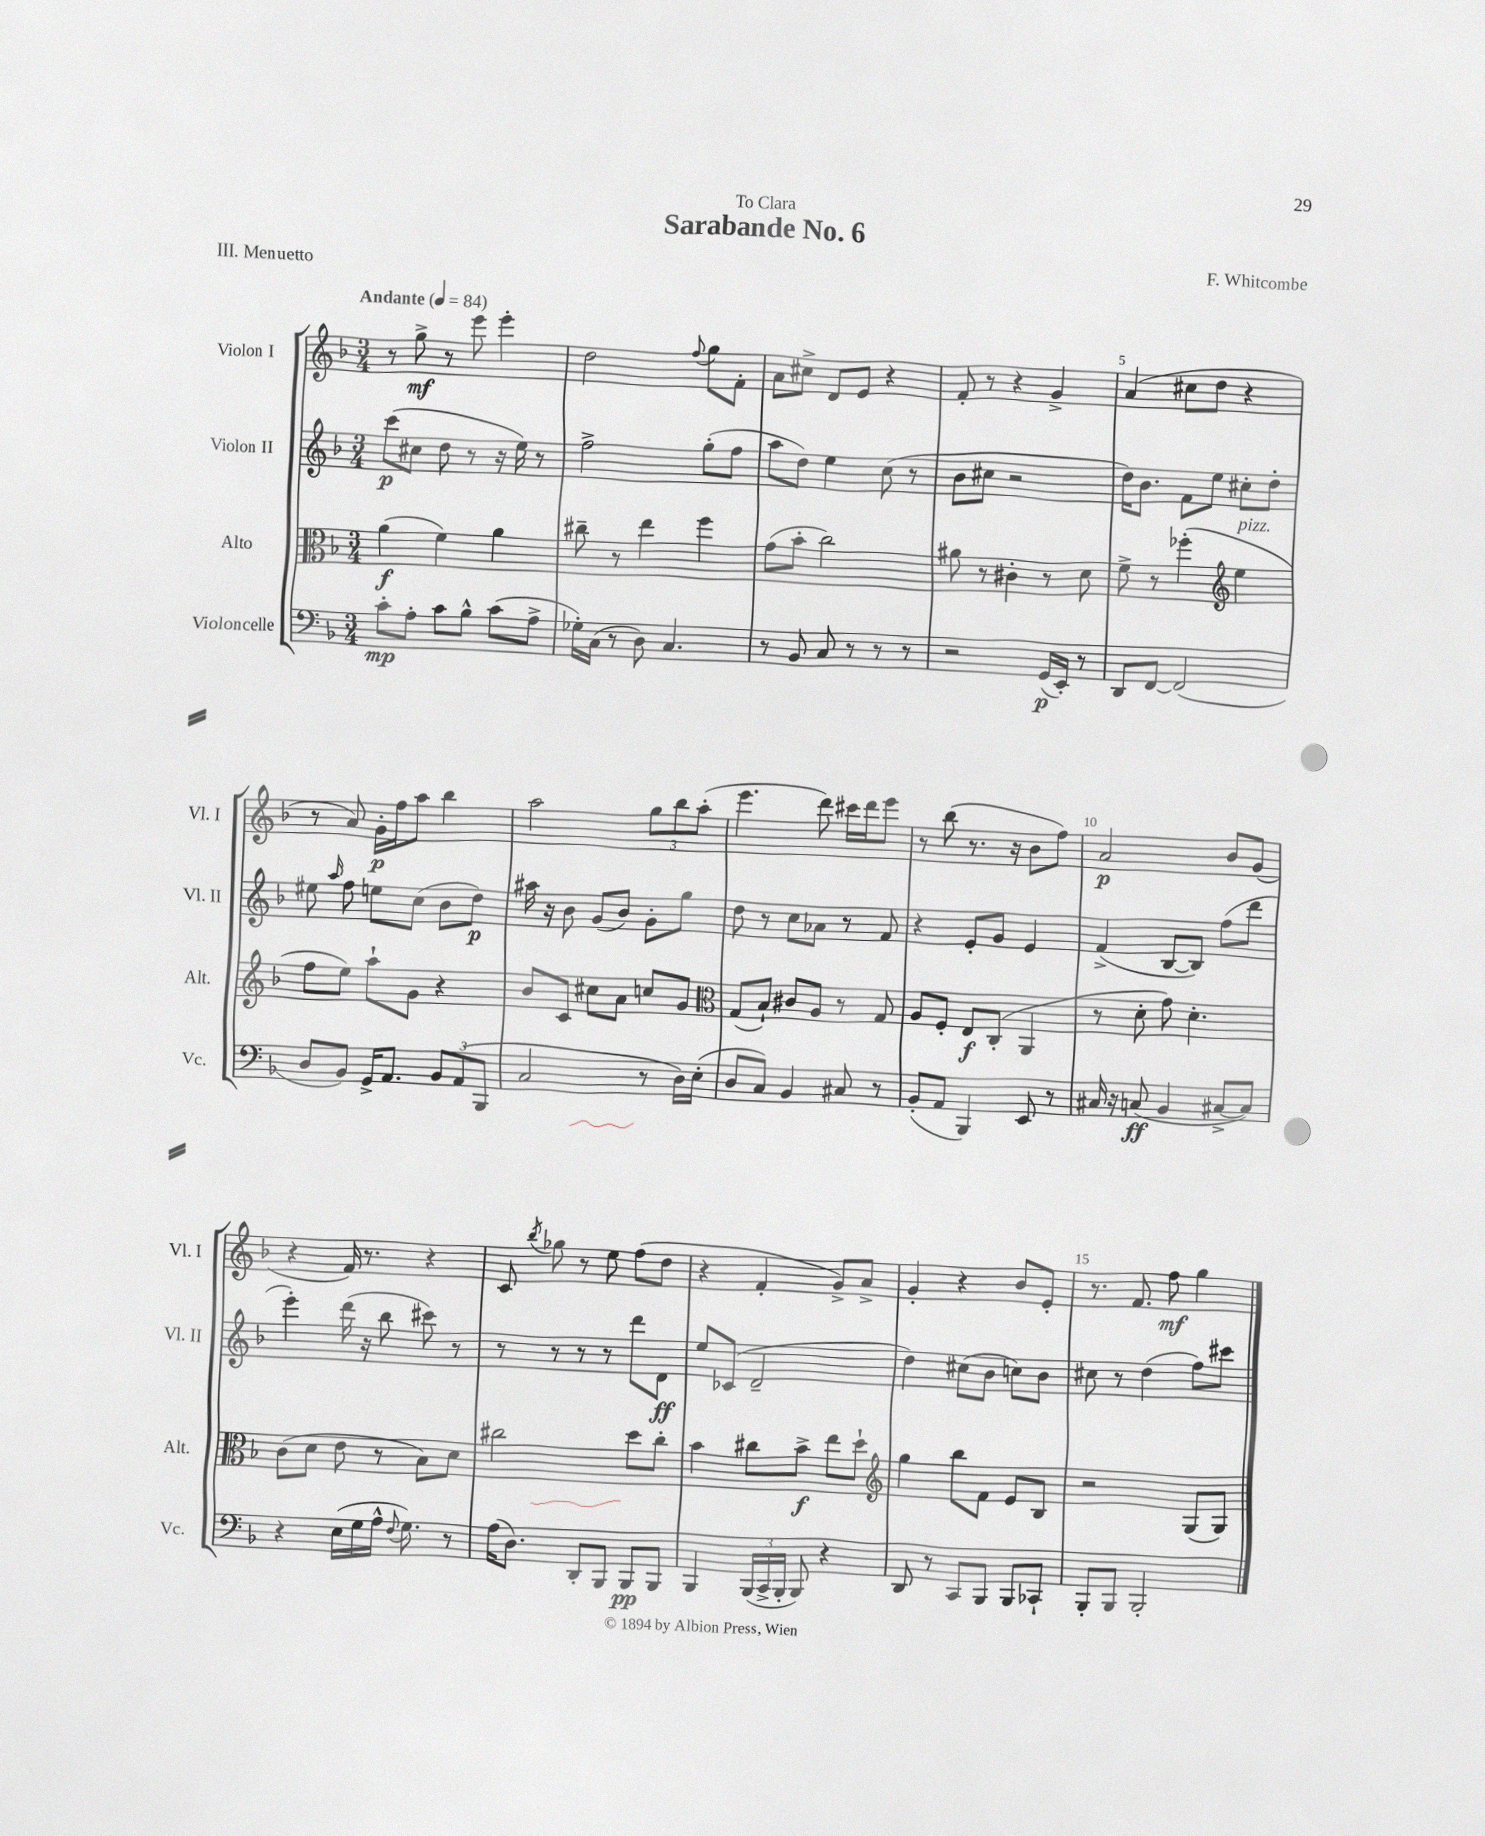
\header { title = "Sarabande No. 6" composer = "F. Whitcombe" dedication = "To Clara" piece = "III. Menuetto" }
<<
\new StaffGroup <<
\new Staff = "s0" \with { instrumentName = "Violon I" shortInstrumentName = "Vl. I" } {
    \clef treble \key f \major \numericTimeSignature \time 3/4 \tempo "Andante" 4 = 84
    \autoBeamOff r8 g''8->\mf r8 e'''8 e'''4-. |
    d''2 \appoggiatura { f''8 } g''8[ f'8]-. |
    a'8[ cis''8]-> d'8[ e'8] r4 |
    f'8-. r8 r4 g'4-> |
    a'4( cis''8[ d''8] r4 |
    r8 a'8) g'16[-.\p f''16 a''8] bes''4 |
    a''2 \tuplet 3/2 { g''8[ bes''8 a''8]-.( } |
    e'''4. d'''8) cis'''16[ d'''16 e'''8] |
    r8 bes''8( r8. r16 bes'8[ f''8]) |
    a'2\p bes'8[ g'8]( |
    r4 f'16) r8. r4 |
    c'8 \acciaccatura { bes''8 } ges''8 r8 e''8 f''8[( d''8] |
    r4 f'4-. g'8[->) a'8]-> |
    g'4-. r4 bes'8[ e'8]-. |
    r8. f'8. f''8\mf g''4 \bar "|." |
}
\new Staff = "s1" \with { instrumentName = "Violon II" shortInstrumentName = "Vl. II" } {
    \clef treble \key f \major \numericTimeSignature \time 3/4
    \autoBeamOff c'''8[\p( cis''8] d''8 r8 r16 e''16) r8 |
    f''2-> g''8[-.( f''8] |
    a''8[ d''8]) e''4 c''8( r8 |
    bes'8[ cis''8] r2 |
    d''16[) bes'8.] f'8[ e''8] cis''8[-. d''8]-. |
    eis''8 \grace { a''16 } f''8 e''8[ c''8]( bes'8[ d''8]\p) |
    ais''16 r16 bes'8 g'8[( bes'8]) g'8[-. g''8] |
    d''8 r8 c''8[ aes'8] r8 f'8 |
    r4 e'8[-. g'8] e'4 |
    f'4->( bes8[~ bes8]) f''8[( d'''8] |
    e'''4-.) d'''16( r16 bes''8 cis'''8) r8 |
    r8 r8 r8 r8 d'''8[ d'8]\ff |
    e''8[ ces'8]( d'2-- |
    d''4) cis''8[( bes'8] c''8[) bes'8] |
    cis''8 r8 d''4( f''8[) cis'''8] \bar "|." |
}
\new Staff = "s2" \with { instrumentName = "Alto" shortInstrumentName = "Alt." } {
    \clef alto \key f \major \numericTimeSignature \time 3/4
    \autoBeamOff a'4\f( f'4) a'4 |
    cis''8-- r8 e''4 f''4 |
    g'8[( bes'8]-. c''2) |
    ais'8 r8 cis'4-. r8 d'8 |
    f'8-> r8 fes''4-.( \clef treble e''4^\markup { \italic "pizz." } |
    f''8[ e''8]) a''8[-! g'8] r4 |
    bes'8[ c'8] cis''8[ a'8] c''8[ g'8] |
    \clef alto g8[( bes8]-!) cis'8[ a8] r8 g8 |
    a8[ f8]-. e8[\f c8]-.( a,4 |
    r8 d'8-. g'8) d'4.-. |
    c'8[( d'8] e'8 r8 bes8[) d'8] |
    cis''2 d''8[ cis''8]-. |
    bes'4 cis''8[ bes'8]->\f e''8[ d''8]-! |
    \clef treble g''4 bes''8[ f'8] e'8[ bes8] |
    r2 g8[( g8]) \bar "|." |
}
\new Staff = "s3" \with { instrumentName = "Violoncelle" shortInstrumentName = "Vc." } {
    \clef bass \key f \major \numericTimeSignature \time 3/4
    \autoBeamOff c'8[-.\mp a8]-. c'8[ bes8]-^ c'8[( a8]-> |
    ges16[-.) c16]( r8 d8) c4. |
    r8 bes,8 c8 r8 r8 r8 |
    r2 g,16[\p( e,16]-.) r8 |
    d,8[ f,8]~ f,2( |
    d8[ bes,8]) g,16[-> a,8.] \tuplet 3/2 { bes,8[ a,8( bes,,8] } |
    c2 r8 d16[) e16]-.( |
    d8[ c8]) bes,4 cis8 r8 |
    bes,8[-.( a,8] bes,,4) e,8 r8 |
    cis16 r16 c8\ff( bes,4 cis8[~-> cis8]) |
    r4 e16[( g16 a16]-^ \appoggiatura { f8 } g8.) r8 |
    a16[( d8.]) d,8[-. bes,,8] bes,,8[\pp bes,,8] |
    bes,,4 \tuplet 3/2 { bes,,16[( c,16-> bes,,16]-. } bes,,8) r4 |
    d,8 r8 c,8[ bes,,8] bes,,8[ ces,8]-! |
    bes,,8[-. bes,,8] bes,,2-. \bar "|." |
}
>>
>>
\layout { \context { \Score \override BarNumber.break-visibility = ##(#f #t #t) barNumberVisibility = #(every-nth-bar-number-visible 5) } }
